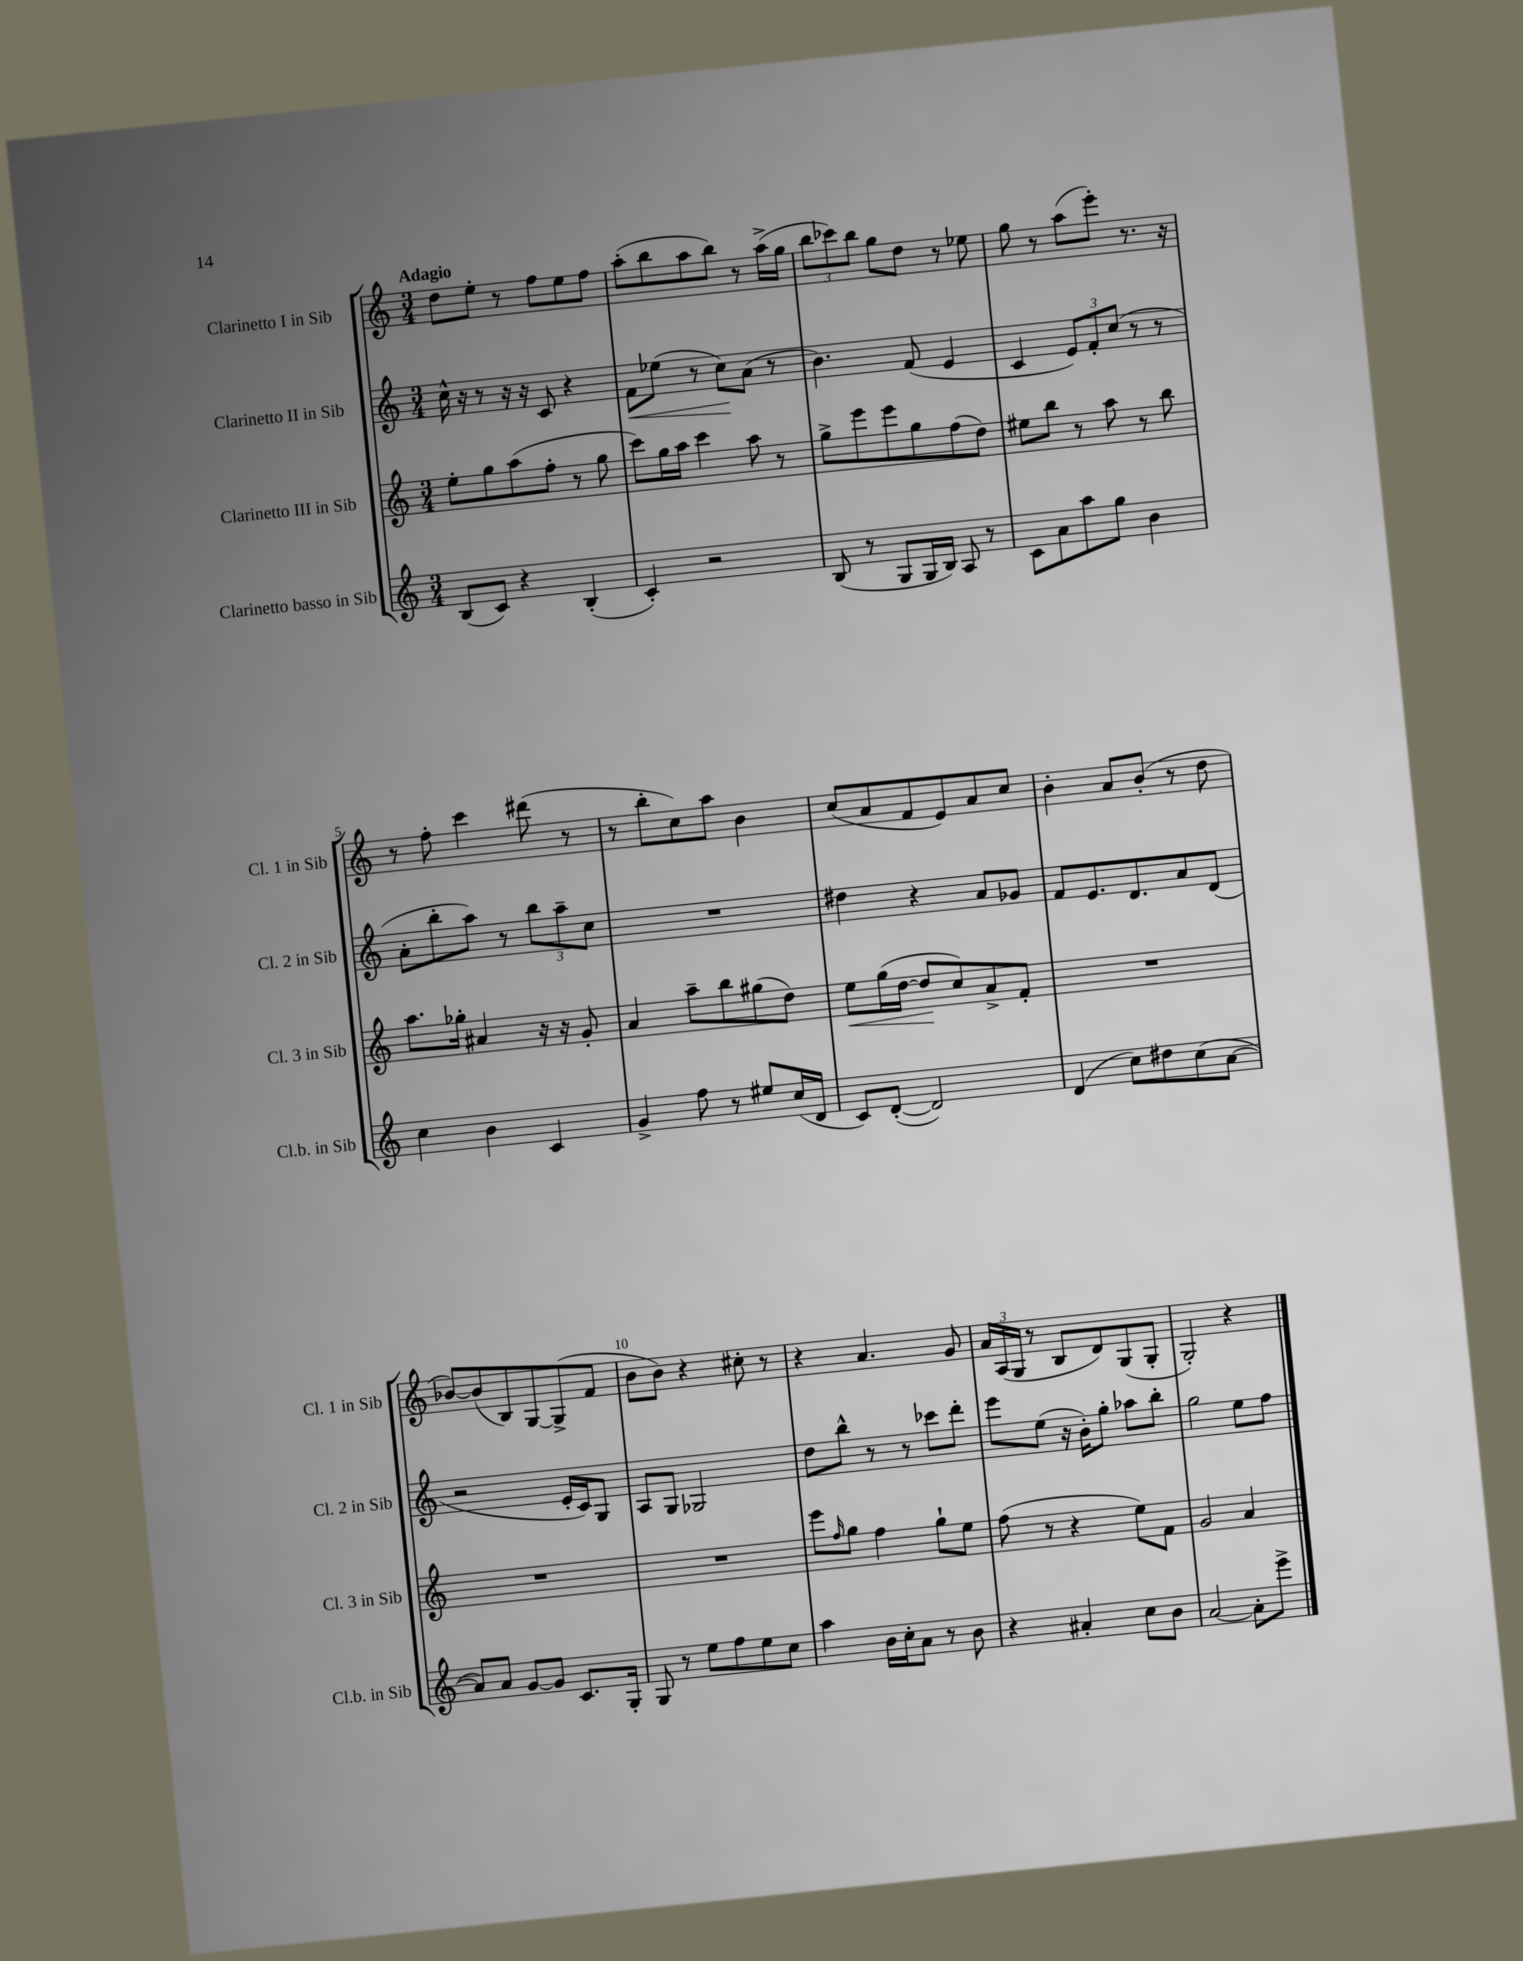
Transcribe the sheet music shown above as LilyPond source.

<<
\new StaffGroup <<
\new Staff = "s0" \with { instrumentName = "Clarinetto I in Sib" shortInstrumentName = "Cl. 1 in Sib" } {
    \clef treble \key c \major \numericTimeSignature \time 3/4 \tempo "Adagio"
    d''8 e''8-. r8 f''8 e''8 f''8 |
    a''8-.( b''8 a''8 b''8) r8 a''16->( g''16 |
    \tuplet 3/2 { b''8 ces'''8) b''8 } g''8 d''8 r8 ees''8 |
    g''8 r8 a''8( e'''8-.) r8. r16 |
    r8 f''8-. c'''4 dis'''8( r8 |
    r8 b''8-. c''8) a''8 b'4 |
    c''8( a'8 f'8 e'8) a'8 c''8 |
    b'4-. a'8 b'8-.( r8 d''8 |
    bes'8~) bes'8( b8) g8~ g8->( f'8 |
    b'8 b'8) r4 cis''8-. r8 |
    r4 a'4. g'8 |
    \tuplet 3/2 { a'16 a16( g16 } r8 b8 d'8) g8( g8-. |
    g2-.) r4 \bar "|." |
}
\new Staff = "s1" \with { instrumentName = "Clarinetto II in Sib" shortInstrumentName = "Cl. 2 in Sib" } {
    \clef treble \key c \major \numericTimeSignature \time 3/4
    c''16-^ r16 r8 r16 r16 c'8 r4 |
    f'8\< ees''8( r8 c''8\!) a'8( r8 |
    b'4.) f'8( e'4 |
    c'4 \tuplet 3/2 { e'8) f'8-. c''8( } r8 r8 |
    a'8-. b''8-. a''8) r8 \tuplet 3/2 { b''8 a''8-- c''8 } |
    R2. |
    dis''4 r4 a'8 ges'8 |
    f'8 e'8. d'8. a'8 d'8( |
    r2 e'16-. c'16) g8 |
    a8 g8 ges2 |
    d''8 b''8-^ r8 r8 ces'''8 d'''8-. |
    e'''8 e''8( r16 b'16-.) g''8-. aes''8 b''8-. |
    g''2 e''8 f''8 \bar "|." |
}
\new Staff = "s2" \with { instrumentName = "Clarinetto III in Sib" shortInstrumentName = "Cl. 3 in Sib" } {
    \clef treble \key c \major \numericTimeSignature \time 3/4
    e''8-. g''8 a''8( f''8-. r8 g''8 |
    c'''8) g''16 a''16 c'''4 a''8 r8 |
    g''8-> e'''8 e'''8 g''8 f''8( d''8) |
    eis''8 b''8 r8 a''8 r8 b''8 |
    a''8. ges''16-. ais'4 r16 r16 g'8-. |
    a'4 a''8-- b''8 gis''8( d''8) |
    e''8\< g''16( d''16~ d''8\! c''8) a'8-> f'8-. |
    R2. |
    R2. |
    R2. |
    e'''8 \grace { f''16 } g''8 f''4 g''8-! e''8 |
    f''8( r8 r4 e''8) f'8 |
    g'2 a'4 \bar "|." |
}
\new Staff = "s3" \with { instrumentName = "Clarinetto basso in Sib" shortInstrumentName = "Cl.b. in Sib" } {
    \clef treble \key c \major \numericTimeSignature \time 3/4
    b8( c'8) r4 b4-.( |
    c'4-.) r2 |
    b8( r8 g8 g16 b16) a8 r8 |
    c'8 a'8 a''8 g''8 b'4 |
    c''4 b'4 c'4 |
    g'4-> f''8 r8 eis''8 c''16( d'16 |
    c'8) d'8~-.( d'2) |
    d'4( c''8) dis''8 c''8( a'8~ |
    a'8) a'8 g'8~ g'8 c'8. g16-. |
    g8 r8 e''8 f''8 e''8 c''8 |
    a''4 b'16 c''16-. a'8 r8 b'8 |
    r4 ais'4-. c''8 b'8 |
    a'2~ a'8-. e'''8-> \bar "|." |
}
>>
>>
\layout { \context { \Score \override BarNumber.break-visibility = ##(#f #t #t) barNumberVisibility = #(every-nth-bar-number-visible 5) } }
